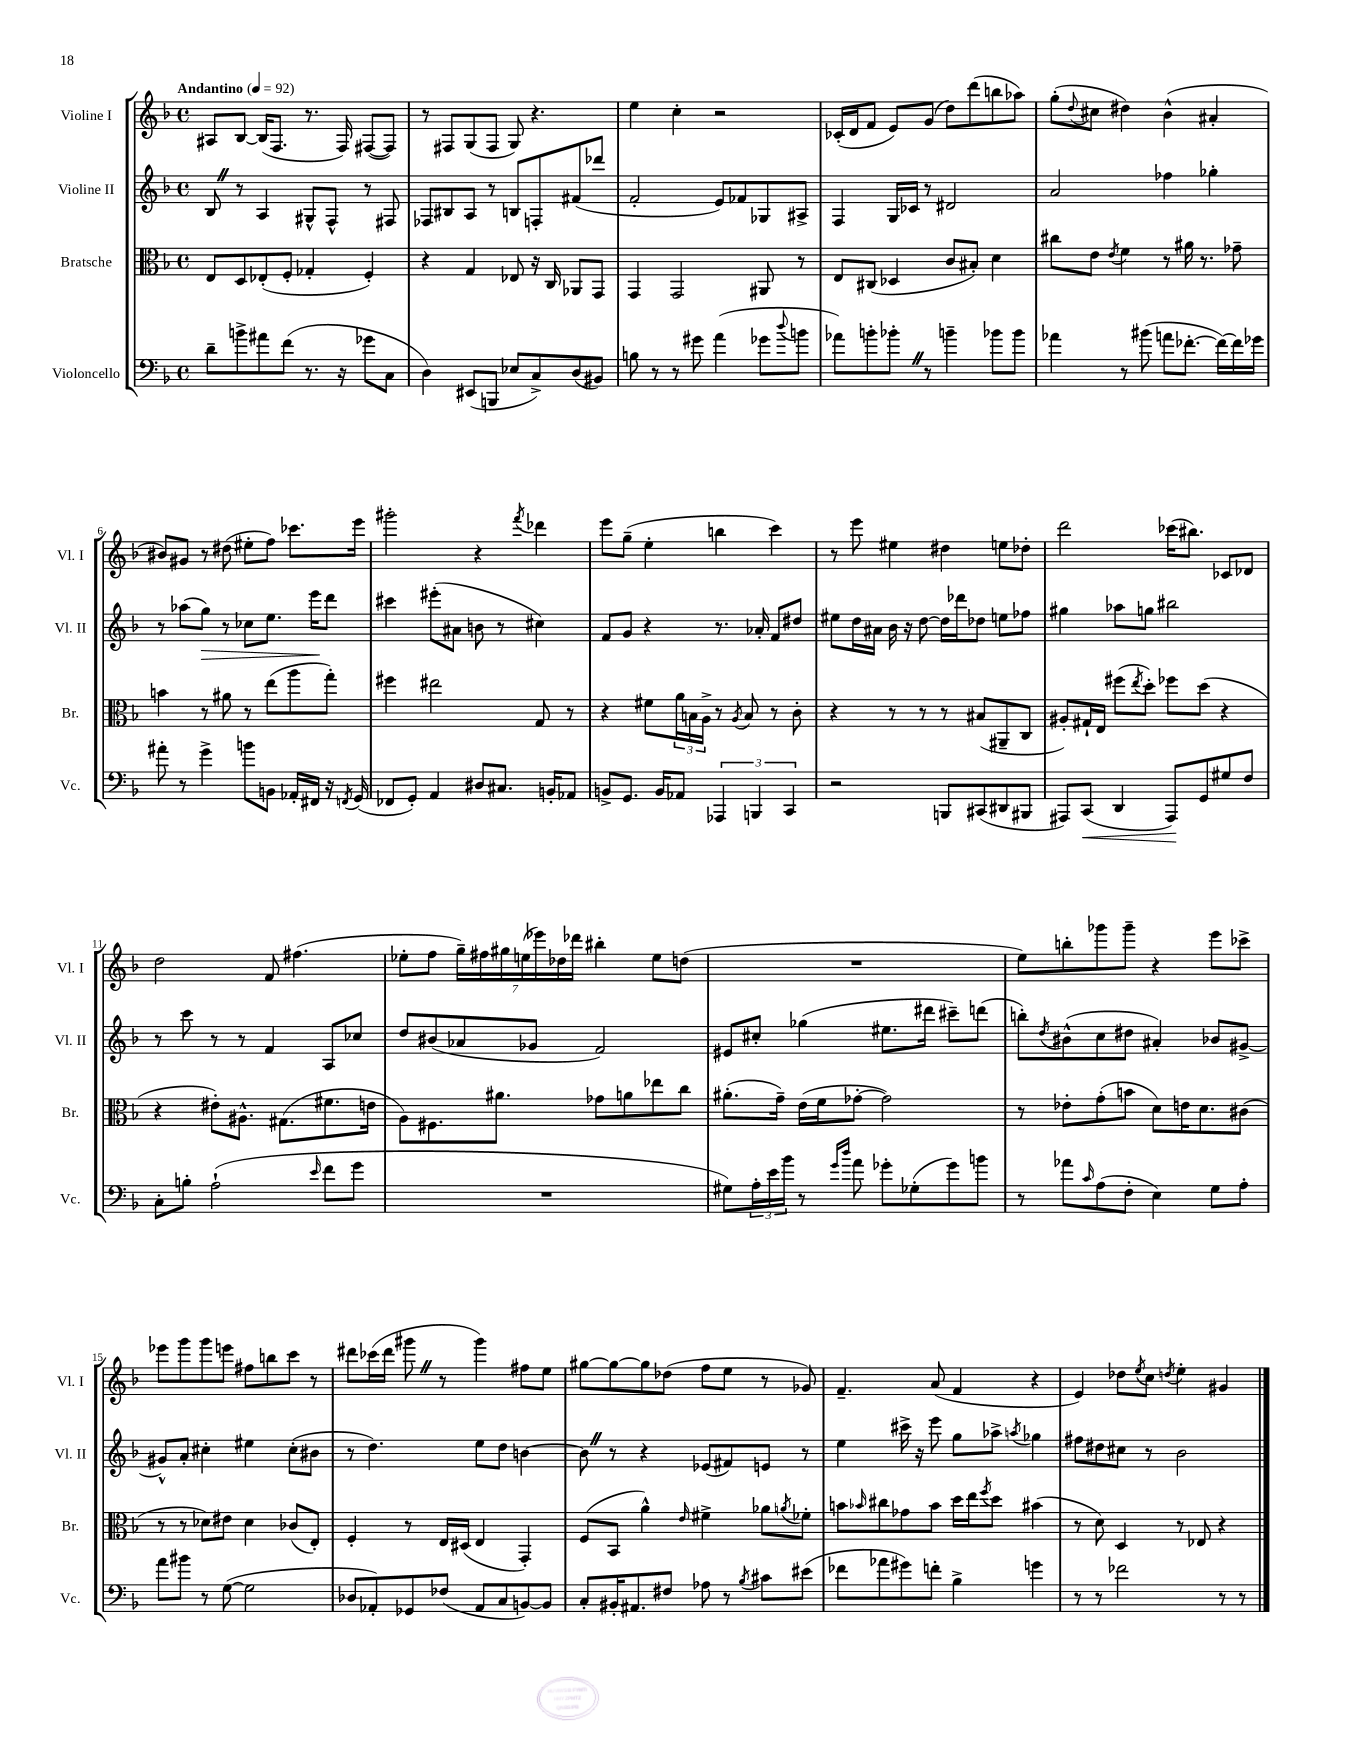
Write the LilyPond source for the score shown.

<<
\new StaffGroup <<
\new Staff = "s0" \with { instrumentName = "Violine I" shortInstrumentName = "Vl. I" } {
    \clef treble \key f \major \defaultTimeSignature \time 4/4 \tempo "Andantino" 4 = 92
    ais8 bes8~ bes16( f8. r8. f16) fis8~( fis8) |
    r8 fis8 g8( fis8 g8) r4. |
    e''4 c''4-. r2 |
    ces'16-.( d'16 f'8 e'8) g'8( d''8) d'''8( b''8 aes''8) |
    g''8-.( \appoggiatura { d''8 } cis''8 dis''4) bes'4-^( ais'4-. |
    bis'8) gis'8 r8 dis''8( eis''8-. f''8) ces'''8. e'''16 |
    gis'''2-. r4 \acciaccatura { f'''8 } des'''4 |
    e'''8 g''8--( e''4-. b''4 c'''4) |
    r8 e'''8 eis''4 dis''4 e''8 des''8-. |
    d'''2 ces'''16( bis''8.) ces'8 des'8 |
    d''2 f'8 fis''4.( |
    ees''8-. f''8 \tuplet 7/4 { g''16--) fis''16 gis''16 e''16( ees'''16) des''16 des'''16 } bis''4-. e''8 d''8( |
    R1 |
    e''8) b''8-. ges'''8 ges'''8-- r4 e'''8 ces'''8-> |
    ees'''8 g'''8 g'''8 e'''8 fis''8 b''8 c'''8 r8 |
    dis'''8 ces'''16( dis'''16 gis'''8 \once \override BreathingSign.text = \markup { \musicglyph "scripts.caesura.straight" } \breathe r8 gis'''4) fis''8 e''8 |
    gis''8~ gis''8~ gis''8 des''8( f''8 e''8 r8 ges'8) |
    f'4.-- a'8( f'4 r4 |
    e'4) des''8 \acciaccatura { e''8 } c''8 \acciaccatura { d''8 } e''4-. gis'4 \bar "|." |
}
\new Staff = "s1" \with { instrumentName = "Violine II" shortInstrumentName = "Vl. II" } {
    \clef treble \key f \major \defaultTimeSignature \time 4/4
    bes8 \once \override BreathingSign.text = \markup { \musicglyph "scripts.caesura.straight" } \breathe r8 a4 gis8-^ f8-^ r8 fis8 |
    fes8 bis8 a8 r8 b8 f8-. fis'8( des'''8 |
    f'2-. e'8) fes'8 ges8 ais8-> |
    f4 g16 ces'16 r8 dis'2 |
    a'2 fes''4 ges''4-. |
    r8 aes''8( g''8\>) r8 ces''8 e''8. e'''16\! d'''8 |
    cis'''4 eis'''8-.( ais'8 b'8 r8 cis''4) |
    f'8 g'8 r4 r8. aes'16-. f'8 dis''8 |
    eis''8 d''16 ais'16 bes'16 r16 d''8~ d''16 des'''16 des''8 e''8 fes''8 |
    gis''4 aes''8 g''8 bis''2 |
    r8 c'''8 r8 r8 f'4 a8 ces''8 |
    d''8 bis'8( aes'8 ges'8 f'2) |
    eis'8 cis''8-. ges''4( eis''8. dis'''16 cis'''8--) d'''8( |
    b''8-.) \acciaccatura { d''8 } bis'8-^( c''8 dis''8 ais'4-.) bes'8 gis'8~-> |
    gis'8-^ a'8-. cis''4-. eis''4 cis''8-.( bis'8 |
    r8 d''4.) e''8 d''8 b'4~ |
    b'8 \once \override BreathingSign.text = \markup { \musicglyph "scripts.caesura.straight" } \breathe r8 r4 ees'8( fis'8) e'8 r8 |
    e''4 cis'''16-> r16 e'''8 g''8 aes''8-> \acciaccatura { a''8 } ges''4 |
    fis''8 dis''8 cis''8 r8 bes'2 \bar "|." |
}
\new Staff = "s2" \with { instrumentName = "Bratsche" shortInstrumentName = "Br." } {
    \clef alto \key f \major \defaultTimeSignature \time 4/4
    e8 d8 ees8-.( f8-. ges4-. f4-.) |
    r4 g4 ees8 r16 c16 aes,8 g,8 |
    g,4 g,2 ais,8 r8 |
    e8 cis8( des4 c'8 bis8-.) d'4 |
    cis''8 e'8 \acciaccatura { e'8 } f'4 r8 ais'16 r8. ges'8-- |
    b'4 r8 ais'8 r8 e''8( a''8 g''8-.) |
    fis''4 eis''2 g8 r8 |
    r4 fis'8 \tuplet 3/2 { a'16 b16 a16-> } r8 \acciaccatura { a8 } b8 r8 c'8-. |
    r4 r8 r8 r8 bis8( ais,8-- c8 |
    ais8-.) gis16-! e16 fis''8( \acciaccatura { e''8 } d''8-.) fes''8 d''8( r4 |
    r4 eis'8-.) ais8.-^ gis8.( fis'8. e'16 |
    a8) fis8. ais'8. ges'8 a'8 ees''8 c''8 |
    ais'8.-.( g'16--) e'16( f'16 ges'8~-. ges'2) |
    r8 ees'8-. g'8-.( b'8 d'8) e'16 d'8. cis'8( |
    r8 r8 des'8) eis'8 des'4 ces'8( e8-.) |
    f4-. r8 e16 dis16( e4 g,4-.) |
    f8( bes,8 a'4-^) \grace { e'16 } fis'4-> aes'8 \acciaccatura { a'8 } fes'8-. |
    b'8 \grace { bes'16 } cis''8 ges'8 bes'8 d''16 e''16 \acciaccatura { f''8 } d''8 bis'4( |
    r8 d'8) d4 r8 ees8 r4 \bar "|." |
}
\new Staff = "s3" \with { instrumentName = "Violoncello" shortInstrumentName = "Vc." } {
    \clef bass \key f \major \defaultTimeSignature \time 4/4
    d'8-- b'8-> ais'8 f'8( r8. r16 ges'8 c8 |
    d4) eis,8( b,,8 ees8 c8->) d8( bis,8) |
    b8 r8 r8 gis'8 a'4( ges'8 \appoggiatura { d''8 } b'8 |
    aes'8) b'8-. bes'8-. \once \override BreathingSign.text = \markup { \musicglyph "scripts.caesura.straight" } \breathe r8 b'4-- bes'8 bes'8 |
    aes'4 r8 bis'8( a'8 fes'8.~-. fes'16~) fes'16 ges'16 |
    ais'8-. r8 g'4-> b'8 b,8 aes,16-. fis,16 r16 \acciaccatura { f,8 } g,16( |
    fes,8 g,8-.) a,4 dis8 cis8. b,16-. aes,8 |
    b,8-> g,8. b,16 aes,8 \tuplet 3/2 { aes,,4 b,,4 c,4 } |
    r2 b,,8 cis,8( dis,8 bis,,8 |
    ais,,8) c,8\<( d,4 ais,,8\!) g,8 gis8 f8 |
    c8-. b8-. a2-!( \grace { e'16 } f'8 g'8 |
    R1 |
    gis8) \tuplet 3/2 { a16-. e'16 bes'16 } r8 \grace { g'16 d''16 } a'8 ges'8-. ges8-.( ges'8) b'8 |
    r8 aes'8 \grace { c'16 } a8( f8-. e4) g8 a8-. |
    a'8 bis'8 r8 g8~( g2 |
    des8 aes,8-.) ges,8 fes8( aes,8 c8 b,8~) b,8 |
    c8-. bis,16-. ais,8. fis8 aes8 r8 \acciaccatura { bes8 } cis'8 eis'8( |
    fes'8 aes'8 gis'8) f'8-. bes4-> g'4 |
    r8 r8 fes'2 r8 r8 \bar "|." |
}
>>
>>
